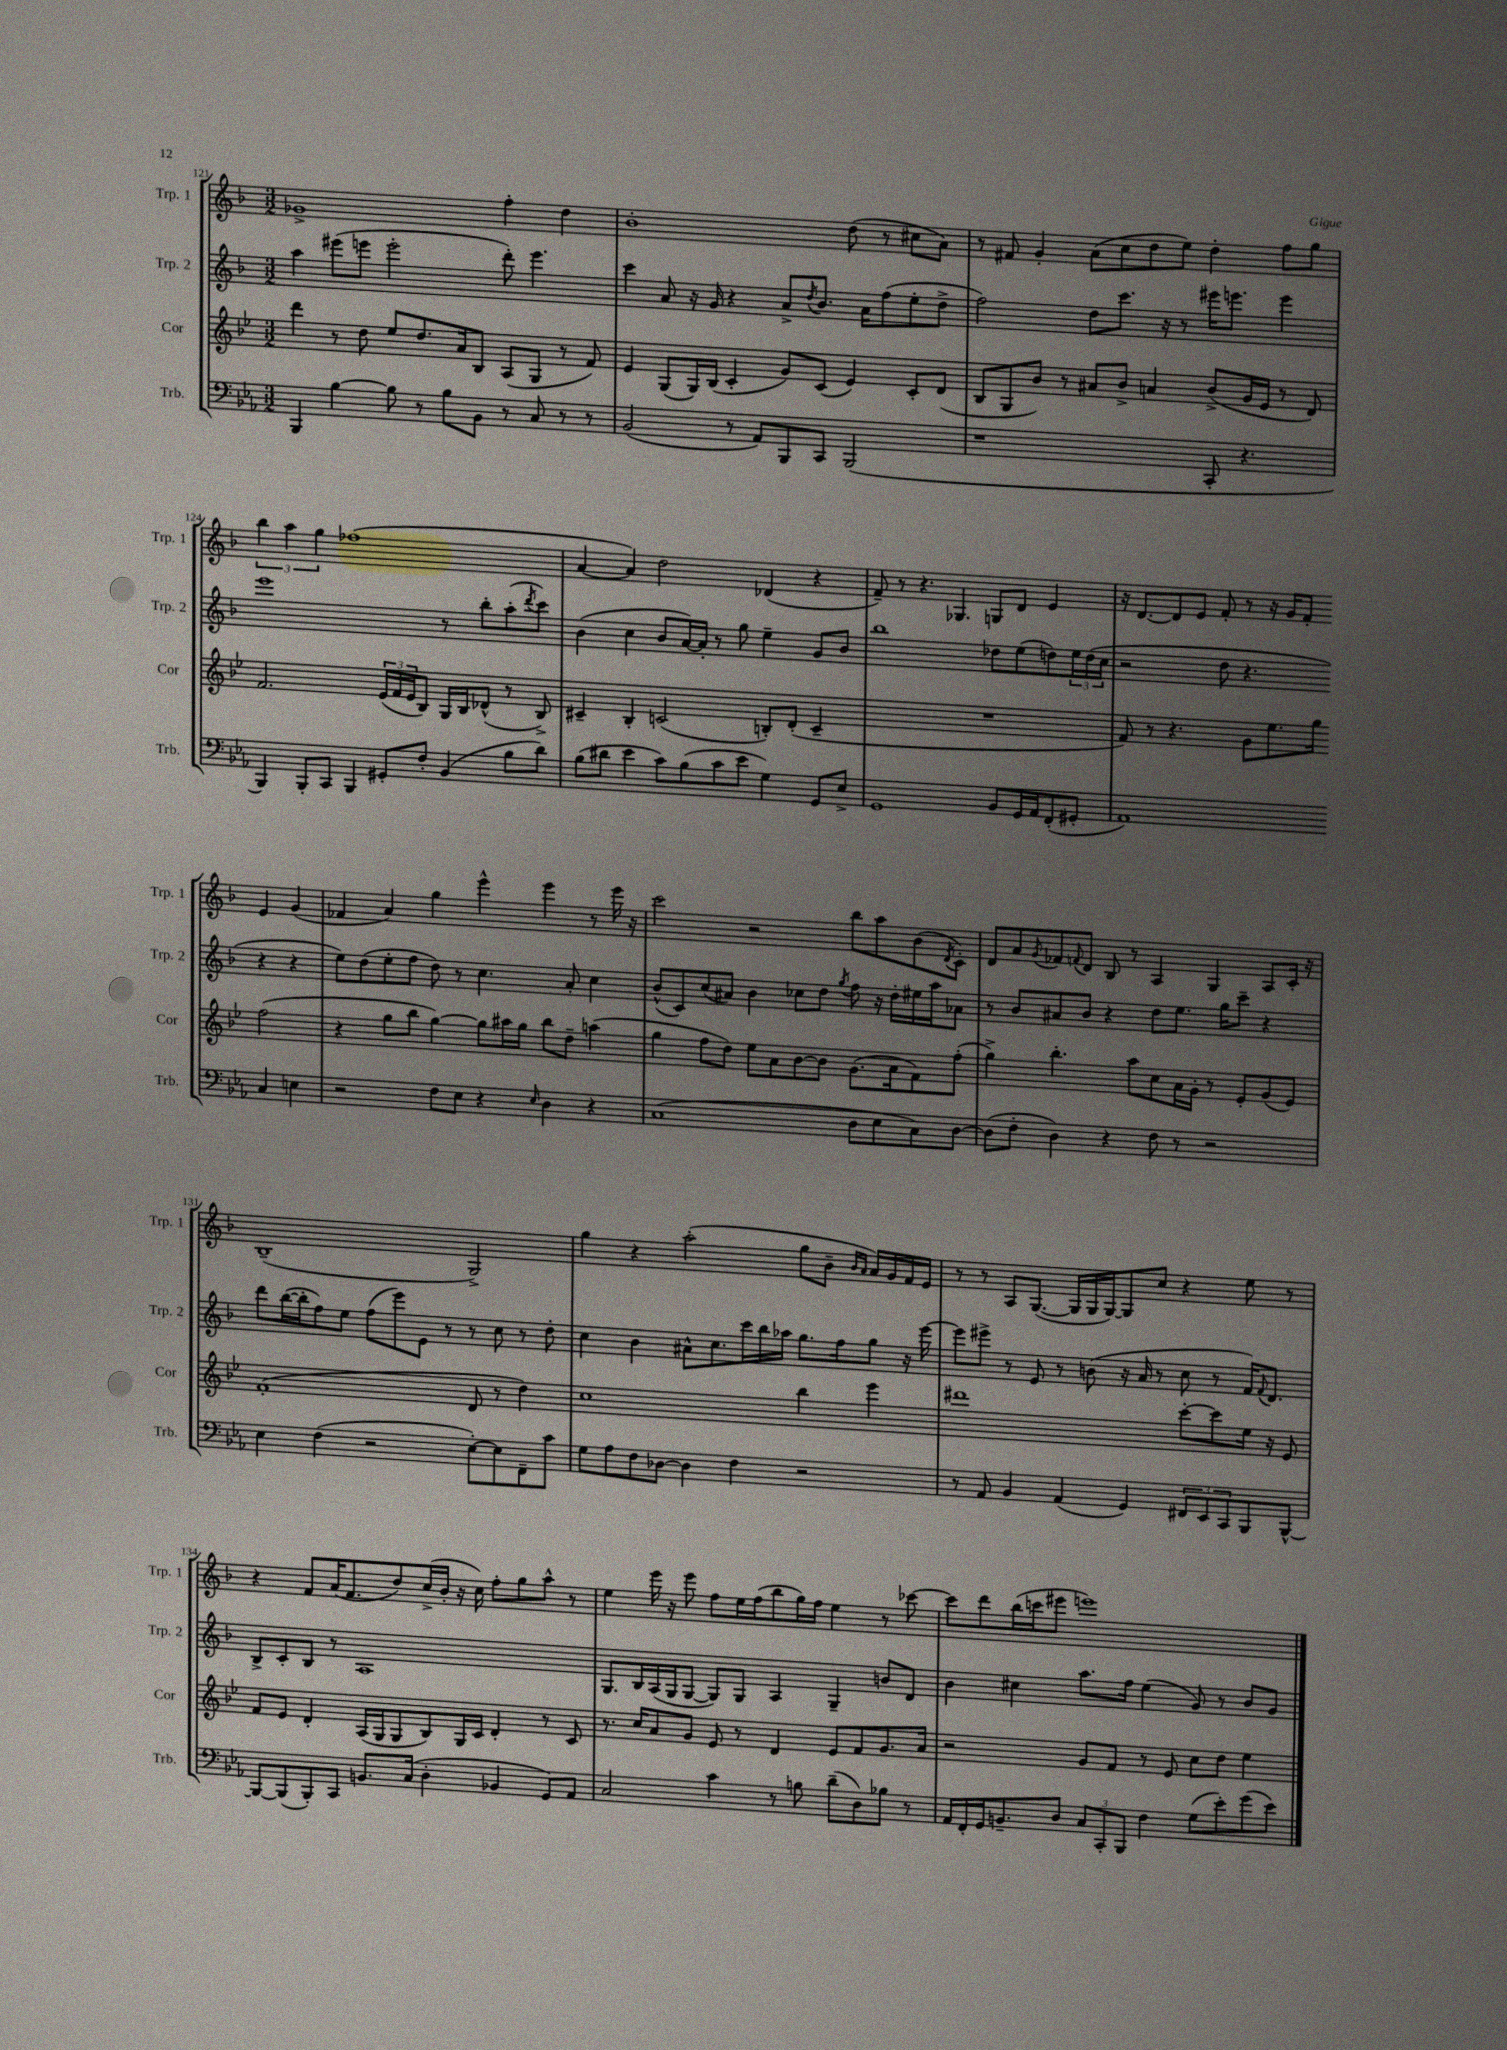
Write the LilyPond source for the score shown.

<<
\new StaffGroup <<
\new Staff = "s0" \with { instrumentName = "Trp. 1" shortInstrumentName = "Trp. 1" } {
    \clef treble \key f \major \numericTimeSignature \time 3/2
    ges'1-> f''4-. d''4 |
    bes'1-. d''8( r8 cis''8 a'8) |
    r8 fis'8 g'4-. a'8( c''8 d''8 e''8) d''4-. f''8 g''8 |
    \tuplet 3/2 { bes''4 a''4 g''4 } fes''1( |
    a'4~ a'4) d''2 des'4( r4 |
    f'8--) r8 r4. ges4. g8 d'8 e'4 |
    r16 d'8.~ d'8 e'8 f'8-. r8 r16 g'16 f'8-. e'4 g'4( |
    fes'4 a'4) g''4 e'''4-^ e'''4 r8 e'''16 r16 |
    c'''2 r2 bes''8 a''8 bes'8( \acciaccatura { d'8 } c'8-.) |
    d'8 a'8 \acciaccatura { g'8 } fes'8 \appoggiatura { f'8 } d'8 bes8 r8 a4 g4 a8 c'16-. r16 |
    bes1--( g2->) |
    g''4 r4 a''2-.( g''8 bes'8-- \grace { bes'16 a'16 } a'16) g'16 f'16 e'16 |
    r8 r8 a8 g8.~( g16 g16 g16~) g8 c''8 r4 e''8 r8 |
    r4 f'8 a'16( f'8. d''8) c''16->( bes'16-. r16 c''16) f''8-. g''8 a''8-^ r8 |
    e''4 e'''16 r16 e'''8 f''8 e''16 f''16( bes''8 g''16) f''16 e''4 r8 ces'''8~ |
    ces'''8 d'''8 bes''16( c'''16 eis'''8 e'''1) \bar "|." |
}
\new Staff = "s1" \with { instrumentName = "Trp. 2" shortInstrumentName = "Trp. 2" } {
    \clef treble \key f \major \numericTimeSignature \time 3/2
    a''4 eis'''8( e'''8 e'''2-. d'''8-.) e'''4. |
    c'''4 a'8 r16 g'16 r4 a'8-> \acciaccatura { d''8 } bes'8. a'16 f''8( e''8-. d''8-> |
    f''2) d''8 c'''8. r16 r8 eis'''16 e'''8. e'''4 |
    e'''1 r8 bes''8-. a''8-.( \acciaccatura { d'''8 } c'''8) |
    bes'4( c''4 bes'8 a'16~) a'16-. r8 g''8 e''4-- g'8 bes'8 |
    bes''1 des''8 e''8( d''8) \tuplet 3/2 { e''16 d''16( c''16 } |
    r2 d''8 r4. r4 r4 |
    e''8) d''8( e''8-. f''8 d''8) r8 c''4. a'8-. c''4 |
    bes'8-^( c'8) c''8( ais'8) bes'4 ces''8 d''8 \acciaccatura { g''8 } f''8 r16 d''16-. eis''16 a''16 aes'8 |
    r8 bes'8 ais'8 bes'8 r4 d''8 e''8. g''16 c'''8-- r4 |
    d'''8 bes''16~( bes''16-. f''8) e''8 f''8( e'''8) e'8 r8 r8 c''8 r8 d''8-. |
    c''4 bes'4 ais'8-^ c''8. c'''16 bes''16 aes''16 g''8. f''16 g''8 r16 e'''16~ |
    e'''8 eis'''8-> r8 e'8 r8 b'8( r16 a'16 r8 c''8 r8 f'16) \appoggiatura { f'8 } d'8. |
    bes8-> c'8-. bes8 r8 a1 |
    g8. bes16 a16( g16 g8~ g8) g8 a4 g4-- b'8 d'8 |
    bes'4 cis''4 a''8. f''16 e''4( g'8) r8 bes'8 g'8 \bar "|." |
}
\new Staff = "s2" \with { instrumentName = "Cor" shortInstrumentName = "Cor" } {
    \clef treble \key bes \major \numericTimeSignature \time 3/2
    d'''4 r8 d''8 ees''8 d''8. a'16 bes8 a8( g8 r8 f'8) |
    ees'4 g8( g16) bes16( c'4-. g'8) c'8( ees'4) c'8-. d'8( |
    bes8 g8 bes'8) r8 ais'8 bes'8-> a'4 bes'8->( g'16 ees'16 r8 d'8) |
    f'2. \tuplet 3/2 { ees'16( f'16 ees'16 } bes8) g16 bes16 des'8-^( r8 bes8->) |
    cis'4-- bes4-. c'2( b8-.) d'8-.( c'4-- |
    R1. |
    f'8) r8 r4. g'8 ees''8. g''16 f''2( |
    r4 g''8 bes''8 g''4~) g''8 ais''16 g''16 bes''8 d''8-- a''4( |
    g''4 f''8 d''8) ees''8 a'8 bes'8~ bes'8 g'8.( a'16 f'8) f''8-.( |
    g''4->) bes''4.-. a''8 c''8 a'16 g'16-. r8 ees'8-. g'8( ees'8) |
    f'1-.( d'8 r8 d''4) |
    c''1 bes''4 ees'''4 |
    dis'''1 c'''8~-. c'''8 ees''16 r16 ees'8 |
    f'8 ees'8 d'4-. a16( g16 g8 bes8) g16 c'16 d'4-. r8 c'8 |
    r8. c''16 a'8 g'8 ees'8 r8 d'4 ees'8 f'8 g'8. a'16 |
    r2 g'8 f'8 r8 ees'8 c''8 d''8 ees''4 \bar "|." |
}
\new Staff = "s3" \with { instrumentName = "Trb." shortInstrumentName = "Trb." } {
    \clef bass \key ees \major \numericTimeSignature \time 3/2
    bes,,4 bes4~ bes8 r8 bes8 bes,8 r8 c8 r8 r8 |
    bes,2( r8 aes,8) bes,,8 c,8 bes,,2( |
    r1 c,8-. r4. |
    bes,,4) bes,,8-. c,8 bes,,4 gis,8-. f8-. bes,4( bes8 d'8) |
    bes8( dis'8 ees'4 c'8) bes8( c'8 ees'8 g4) g,8 ees8-> |
    g,1 bes,8 g,16 aes,16 f,8-.( gis,8-. |
    aes,1) c4 e4 |
    r2 f8 ees8 r4 \grace { ees16 } d4 r4 |
    c1( d8 ees8 c8) d8~ |
    d8( f8-. d4) r4 f8 r8 r2 |
    ees4 f4( r2 ees8~-.) ees8 f,8-- c'8 |
    g8 aes8 f8 des8~ des4 f4 r2 |
    r8 aes,8 bes,4 aes,4( g,4) \tuplet 3/2 { fis,8 ees,8 c,8 } bes,,8 bes,,8~-^ |
    bes,,8~ bes,,8( bes,,8-.) c,8 b,8. c16( d4-. bes,4 g,8) aes,8 |
    c2 c'4 r8 b8 d'8--( d8) bes8 r8 |
    aes,16 f,16-. g,16 b,8.-- d8 \tuplet 3/2 { c8 c,8-. bes,,8 } f4 g8( ees'8-.) g'8( ees'8) \bar "|." |
}
>>
>>
\layout { \context { \Score currentBarNumber = #121 } }
